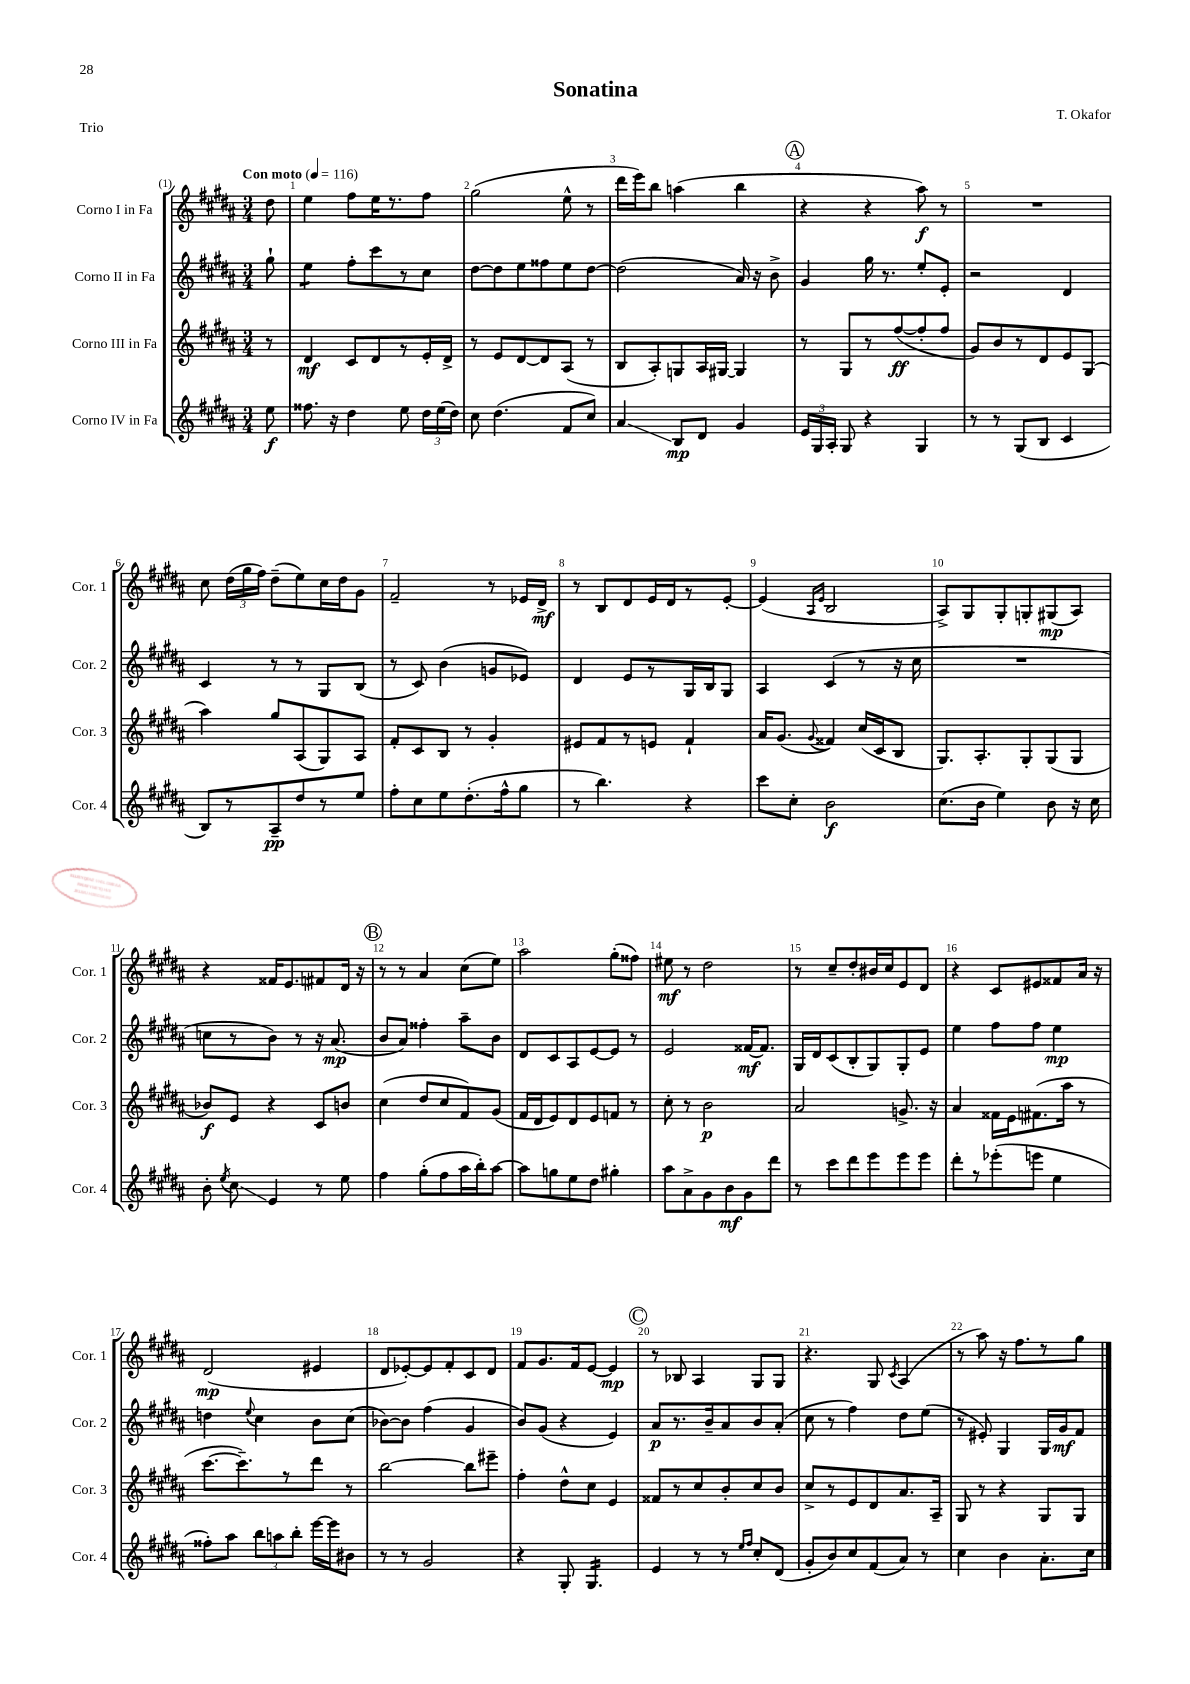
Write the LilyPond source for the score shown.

\header { title = "Sonatina" composer = "T. Okafor" piece = "Trio" }
<<
\new StaffGroup <<
\new Staff = "s0" \with { instrumentName = "Corno I in Fa" shortInstrumentName = "Cor. 1" } {
    \clef treble \key b \major \numericTimeSignature \time 3/4 \partial 8 \tempo "Con moto" 4 = 116
    \autoBeamOff dis''8 |
    e''4 fis''8[ e''16 r8. fis''8] |
    gis''2( e''8-^ r8 |
    dis'''16[ e'''16) b''8] a''4( b''4 |
    \mark \markup { \circle "A" } r4 r4 ais''8\f) r8 |
    R2. |
    cis''8 \tuplet 3/2 { dis''16[( gis''16 fis''16]) } dis''8[--( e''8) cis''16 dis''16 gis'8] |
    fis'2-- r8 ees'16[ dis'16]->\mf |
    r8 b8[ dis'8 e'16 dis'16 r8 e'8]~-. |
    e'4( \grace { ais16[ e'16] } b2 |
    ais8[->) gis8 gis8-. g8-. gis8\mp( ais8]) |
    r4 fisis'16[ e'8. fis'8 dis'16] r16 |
    \mark \markup { \circle "B" } r8 r8 ais'4 cis''8[( e''8]) |
    ais''2 gis''8[-.( fisis''8]) |
    eis''8\mf r8 dis''2 |
    r8 cis''8[-- dis''8-. bis'16 cis''16 e'8 dis'8] |
    r4 cis'8[ eis'8 fisis'8 ais'16] r16 |
    dis'2\mp( eis'4 |
    dis'8[ ees'8~-.) ees'8 fis'8-. cis'8 dis'8] |
    fis'8[ gis'8. fis'16 e'8]~ e'4\mp |
    \mark \markup { \circle "C" } r8 bes8 ais4 gis8[ gis8] |
    r4. gis8 \acciaccatura { cis'8 } ais4( |
    r8 ais''8) r16 fis''8.[ r8 gis''8] \bar "|." |
}
\new Staff = "s1" \with { instrumentName = "Corno II in Fa" shortInstrumentName = "Cor. 2" } {
    \clef treble \key b \major \numericTimeSignature \time 3/4 \partial 8
    \autoBeamOff gis''8-! |
    e''4:8 fis''8[-. cis'''8 r8 cis''8] |
    dis''8[~ dis''8 e''8 fisis''8 e''8 dis''8]~ |
    dis''2( ais'16) r16 b'8-> |
    \mark \markup { \circle "A" } gis'4 gis''16 r8. e''8[-. e'8]-. |
    r2 dis'4 |
    cis'4 r8 r8 gis8[ b8]( |
    r8 cis'8) b'4( g'8[ ees'8]) |
    dis'4 e'8[ r8 gis16 b16 gis8] |
    ais4 cis'4( r8 r16 cis''16 |
    R2. |
    c''8[ r8 b'8]) r8 r16 ais'8.\mp( |
    \mark \markup { \circle "B" } b'8[ ais'8]) fisis''4-. ais''8[-- b'8] |
    dis'8[ cis'8 ais8 e'8~ e'8] r8 |
    e'2 fisis'16[~\mf fisis'8.] |
    gis16[ dis'16 cis'8( b8-. gis8) gis8-. e'8] |
    e''4 fis''8[ fis''8] e''4\mp |
    d''4 \appoggiatura { e''8 } cis''4 b'8[ cis''8]( |
    bes'8[~) bes'8] fis''4( gis'4 |
    b'8[) gis'8]( r4 e'4) |
    \mark \markup { \circle "C" } ais'8[\p r8. b'16-- ais'8 b'8 ais'8]-.( |
    cis''8 r8 fis''4) dis''8[ e''8]( |
    r8 eis'8-.) gis4 gis16[ gis'16\mf fis'8] \bar "|." |
}
\new Staff = "s2" \with { instrumentName = "Corno III in Fa" shortInstrumentName = "Cor. 3" } {
    \clef treble \key b \major \numericTimeSignature \time 3/4 \partial 8
    \autoBeamOff r8 |
    dis'4\mf cis'8[ dis'8 r8 e'16-. dis'16]-> |
    r8 e'8[ dis'8~ dis'8 ais8]( r8 |
    b8[ ais8-.) g8 ais16 gis16]~ gis4 |
    \mark \markup { \circle "A" } r8 gis8[ r8 fis''8~\ff( fis''8-. fis''8] |
    gis'8[) b'8 r8 dis'8 e'8 gis8]( |
    ais''4) gis''8[ ais8( gis8) ais8] |
    fis'8[-. cis'8 b8] r8 gis'4-. |
    eis'8[ fis'8 r8 e'8] fis'4-! |
    ais'16[ gis'8.]( \appoggiatura { gis'8 } fisis'4) cis''16[( cis'16 b8] |
    gis8.[) ais8.-. gis8-. gis8( gis8] |
    bes'8[\f) e'8] r4 cis'8[ b'8] |
    \mark \markup { \circle "B" } cis''4( dis''8[ cis''8 fis'8) gis'8]( |
    fis'16[ dis'16 e'8) dis'8 e'8 f'8] r8 |
    cis''8-. r8 b'2\p |
    ais'2 g'8.-> r16 |
    ais'4 fisis'16[ e'16 fis'8.( ais''16] r8 |
    cis'''8.[~ cis'''8.--) r8 dis'''8] r8 |
    b''2~ b''8[ eis'''8]-- |
    fis''4-. dis''8[-^ cis''8] e'4 |
    \mark \markup { \circle "C" } fisis'8[ r8 cis''8 b'8-. cis''8 b'8] |
    cis''8[-> r8 e'8 dis'8 ais'8. ais16]-- |
    gis8 r8 r4 gis8[ gis8] \bar "|." |
}
\new Staff = "s3" \with { instrumentName = "Corno IV in Fa" shortInstrumentName = "Cor. 4" } {
    \clef treble \key b \major \numericTimeSignature \time 3/4 \partial 8
    \autoBeamOff e''8\f |
    fisis''8. r16 dis''4 e''8 \tuplet 3/2 { dis''16[ e''16( dis''16]) } |
    cis''8 dis''4.( fis'8[ cis''8]) |
    ais'4\glissando b8[\mp dis'8] gis'4 |
    \mark \markup { \circle "A" } \tuplet 3/2 { e'16[ gis16 ais16]-. } gis8 r4 gis4 |
    r8 r8 gis8[( b8] cis'4 |
    b8[) r8 ais8--\pp dis''8 r8 e''8] |
    fis''8[-. cis''8 e''8 dis''8.-.( fis''16-^ gis''8] |
    r8 b''4.) r4 |
    cis'''8[ cis''8]-. b'2\f |
    cis''8.[( b'16] e''4) b'8 r16 cis''16 |
    b'8-. \acciaccatura { e''8 } cis''8\glissando e'4 r8 e''8 |
    \mark \markup { \circle "B" } fis''4 gis''8[-.( fis''8 ais''16 b''16-.) ais''8]~ |
    ais''8[ g''8 e''8 dis''8] gis''4-. |
    ais''8[ ais'8-> gis'8 b'8\mf gis'8 dis'''8] |
    r8 cis'''8[ dis'''8 e'''8 e'''8 e'''8] |
    dis'''8[-. r8 ees'''8-.( e'''8] e''4 |
    fisis''8[-.) ais''8] \tuplet 3/2 { b''8[ a''8 b''8]-. } e'''16[~ e'''16 bis'8] |
    r8 r8 gis'2 |
    r4 gis8-. gis4.:16 |
    \mark \markup { \circle "C" } e'4 r8 r8 \grace { e''16[ fis''16] } cis''8[-. dis'8]( |
    gis'8[-. b'8) cis''8 fis'8( ais'8]) r8 |
    cis''4 b'4 ais'8.[-. cis''16] \bar "|." |
}
>>
>>
\layout { \context { \Score \override BarNumber.break-visibility = ##(#f #t #t) barNumberVisibility = #all-bar-numbers-visible } }
